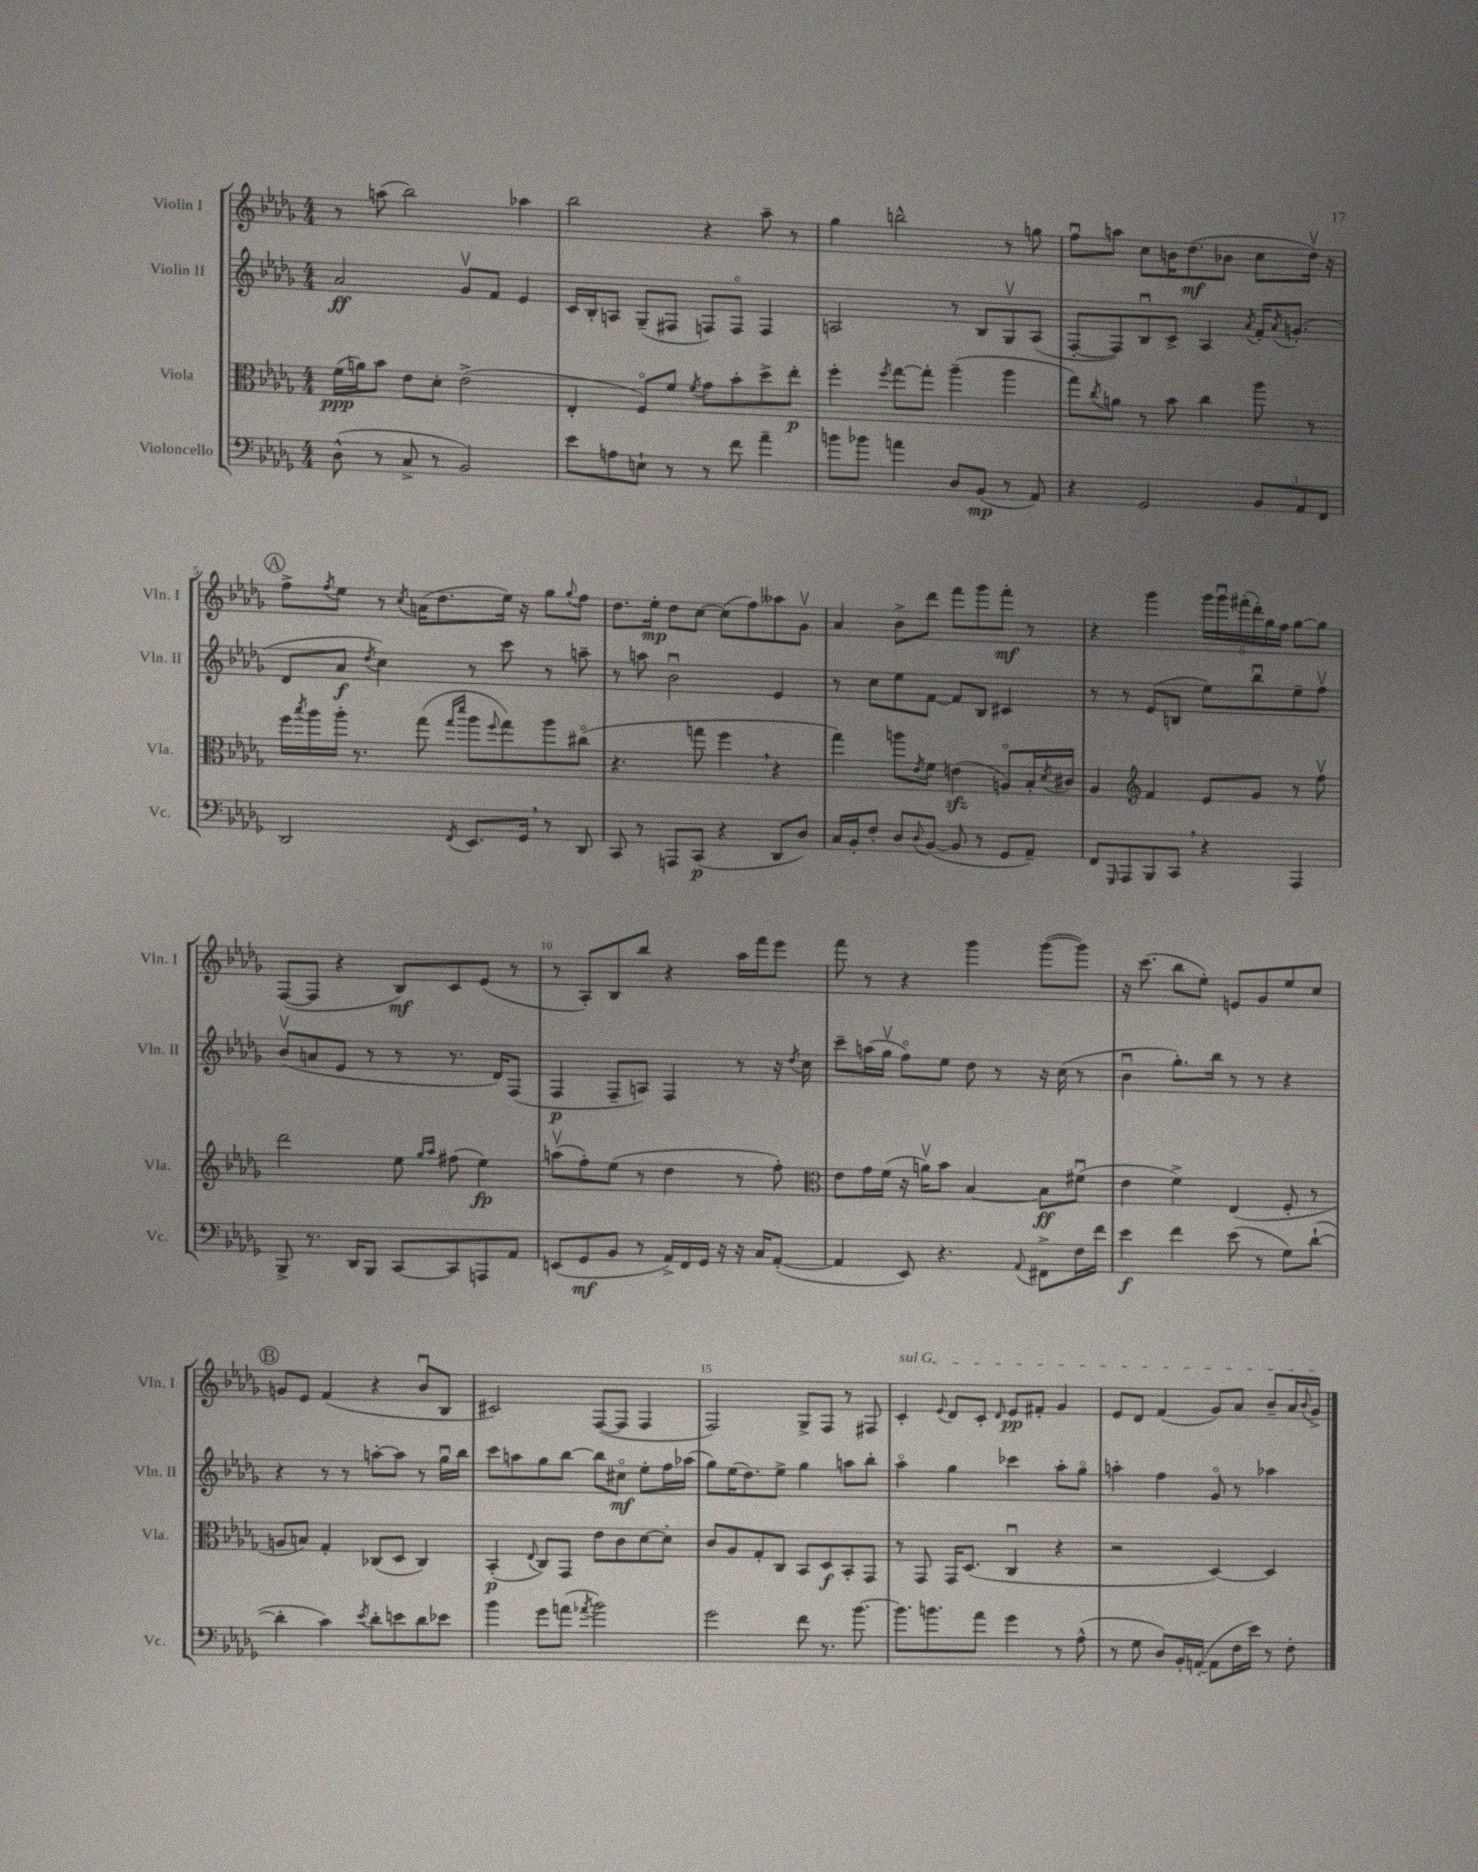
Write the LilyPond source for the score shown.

<<
\new StaffGroup <<
\new Staff = "s0" \with { instrumentName = "Violin I" shortInstrumentName = "Vln. I" } {
    \clef treble \key des \major \numericTimeSignature \time 4/4
    r8 a''8( bes''2) aes''4 |
    bes''2 r4 aes''8-- r8 |
    ges''4 b''2-^ r8 g''8 |
    f''8\downbow a''8 c''8 b'16 des''8.\mf( bes'8 c''8 des''16\upbow) r16 |
    \mark \markup { \circle "A" } f''8-> \acciaccatura { f''8 } ees''8 r8 \acciaccatura { c''8 } a'16( des''8. ees''16) r16 ges''8 \appoggiatura { ges''8 } f''8 |
    des''8. ees''16-.\mp des''8 c''8~ c''8( f''8) aeses''8 ges'8\upbow |
    aes'4 bes'8-> des'''8 f'''8 ges'''8 f'''8-.\mf r8 |
    r4 ges'''4 \tuplet 6/4 { ges'''16 ges'''16\downbow fis'''16-.( des'''16-.) ges''16 f''16 } ges''8~ ges''8 |
    f8~( f8 r4 bes8\mf) c'8 ees'8( r8 |
    r8 aes8-.) bes8 bes''8 r4 aes''16 f'''16 ees'''8 |
    f'''8 r8 r4 ges'''4 ges'''8~( ges'''8) |
    r16 c'''8.( bes''8 ees''8-.) e'8 ges'8 ees''8 c''8 |
    \mark \markup { \circle "B" } g'8 ees'8 f'4( r4 bes'8\downbow bes8 |
    cis'2) f8~( f8 f4 |
    f2) ges8-> f8 r8 fis8 |
    \once \override TextSpanner.bound-details.left.text = \markup { \italic "sul G" } c'4-.\startTextSpan \appoggiatura { ees'8 } des'8 c'8-. \grace { des'16 } ees'8\pp fis'8-. ges'4 |
    ees'8 des'8 f'4( ges'8) aes'8 bes'8-- aes'16 \appoggiatura { bes'8 } ges'16->\stopTextSpan \bar "|." |
}
\new Staff = "s1" \with { instrumentName = "Violin II" shortInstrumentName = "Vln. II" } {
    \clef treble \key des \major \numericTimeSignature \time 4/4
    aes'2\ff ges'8\upbow f'8 ees'4 |
    c'16 bes16-. a8 ges8--( fis8 f8) f8\flageolet f4 |
    a2 r8 bes8 ges8\upbow a8( |
    f8~-. f8) bes8\downbow c'8-> aes4 \acciaccatura { aes'8 } f'16-. \acciaccatura { aes'8 } g'8.-.( |
    \mark \markup { \circle "A" } des'8 aes'8\f \acciaccatura { des''8 } c''4) r8 c'''8 r8 a''8-- |
    r8 a''8 bes'2\downbow ees'4 |
    r8 c''8 ees''8 f'8~ f'8 bes8 cis'4 |
    r8 r8 ees'8( b8 ees''8) bes''8\downbow ees''8-- f''8\upbow |
    bes'8\upbow( a'8 ees'8 r8 r8 r8. des'16) f8( |
    f4\p f8-- a8) f4 r8 r16 \acciaccatura { des''8 } c''16 |
    c'''8-- a''16( ges''16\upbow f''8\flageolet) ees''8 des''8 r8 r16 c''16( r8 |
    bes'4\downbow ges''8.-.) bes''16 r8 r8 r4 |
    \mark \markup { \circle "B" } r4 r8 r8 a''8~-. a''8 r8 ges''16\downbow bes''16 |
    c'''8 a''8 ges''8 bes''8~ bes''8 cis''8\flageolet\mf ees''8-. f''16 aes''16( |
    ges''8) ees''16( des''8.) ees''8-> ges''4 a''8 bes''8-. |
    aes''4\flageolet ges''4 ces'''4 aes''8-. ges''8\flageolet |
    a''4-. f''4 ges'8\flageolet r8 aes''4 \bar "|." |
}
\new Staff = "s2" \with { instrumentName = "Viola" shortInstrumentName = "Vla." } {
    \clef alto \key des \major \numericTimeSignature \time 4/4
    f'16\ppp( a'16) bes'8 ees'8 des'8-. ees'2->( |
    ees4-. f8\flageolet) f'8 \acciaccatura { f'8 } ges'8 bes'8-. des''8-> ees''8-.\p |
    f''4-. \acciaccatura { f''8 } ges''8~ ges''8-. aes''4--( aes''4 |
    ges''8) \acciaccatura { c''8 } a'8 r8 bes'8 c''4 aes''8 r8 |
    \mark \markup { \circle "A" } f''16 \acciaccatura { bes''8 } aes''16 aes''16-. r8. ges''8( \grace { ges''16 des'''16 } aes''8 \appoggiatura { f''8 } ges''8) aes''8 cis''8\flageolet( |
    r4. g''8 f''4 \breathe r4 |
    ges''4) a''8 \acciaccatura { ees'8 } f'8 e'4\sfz( a8\flageolet) bes16-. \acciaccatura { des'8 } cis'16 |
    aes4 \clef treble f'4 ees'8 ges'8 r8 f''8\upbow |
    des'''2 ees''8 \grace { ges''16 aes''16 } fis''8( ees''4\fp) |
    a''8\upbow( f''8-.) ees''8( r8 des''4 r8 f''8-.) |
    \clef alto ees'8 ges'16 f'16( r16 a'16\upbow) bes'8 bes4~ bes8\ff fis'8\downbow( |
    ees'4 f'4->) ees4( f8-. r8 |
    \mark \markup { \circle "B" } a8 b8) ges4-. ces8( des8 ces4) |
    bes,4-.\p( \appoggiatura { ees8 } c8) ges,8 ees'8 c'8 des'8~ des'8-. |
    c'8 aes8 ges8-. c8 bes,8 des8\f bes,8-. ges,8 |
    r8 ges,8 ges,16 des8.( c4\downbow r4 |
    r2 des4~) des4 \bar "|." |
}
\new Staff = "s3" \with { instrumentName = "Violoncello" shortInstrumentName = "Vc." } {
    \clef bass \key des \major \numericTimeSignature \time 4/4
    des8-^( r8 c8-> r8 bes,2) |
    ees'8 a8 e8-! r8 r8 f'8 aes'4-- |
    b'8 bes'8 a'4 des8 bes,8\mp( r8 aes,8) |
    r4 ges,2 \tuplet 3/2 { bes,8 aes,8 f,8 } |
    \mark \markup { \circle "A" } des,2 \acciaccatura { f,8 } ees,8. ges,16 \breathe r8 des,8 |
    c,8 r8 a,,8 c,8\p( r4 des,8 des8) |
    c16 bes,16-. f8-. des8 \appoggiatura { des8 } bes,8~( bes,8 r8 ges,8 aes,8--) |
    f,8 \grace { ges,,16 } aes,,8 bes,,8 c,8 \breathe r4 aes,,4 |
    bes,,8-> r8. des,16 bes,,8 c,8~ c,8 a,,8 aes,8 |
    e,8( ges,8\mf bes,8 r8 aes,16->) f,16 ges,16 r16 r16 c16 aes,8~-.( |
    aes,4 ees,8) r4. \appoggiatura { aes,8 } fis,8-> f16 f'16 |
    ees'4\f f'4 ees'8( r8 ges8) des'8~-!( |
    \mark \markup { \circle "B" } des'4-. c'4) \acciaccatura { ees'8 } des'8-. e'8 des'8 ees'8 |
    bes'4 ges'8 a'8( \acciaccatura { aes'8 } bes'2) |
    ges'2 f'8 r8. bes'8.~ |
    bes'8. b'8. aes'8 ges'4 r8 aes8-^( |
    r8 ges8 des8) bes,16-. a,16~-.( a,8 f16 ees'16) r8 f8-. \bar "|." |
}
>>
>>
\layout { \context { \Score \override BarNumber.break-visibility = ##(#f #t #t) barNumberVisibility = #(every-nth-bar-number-visible 5) } }
